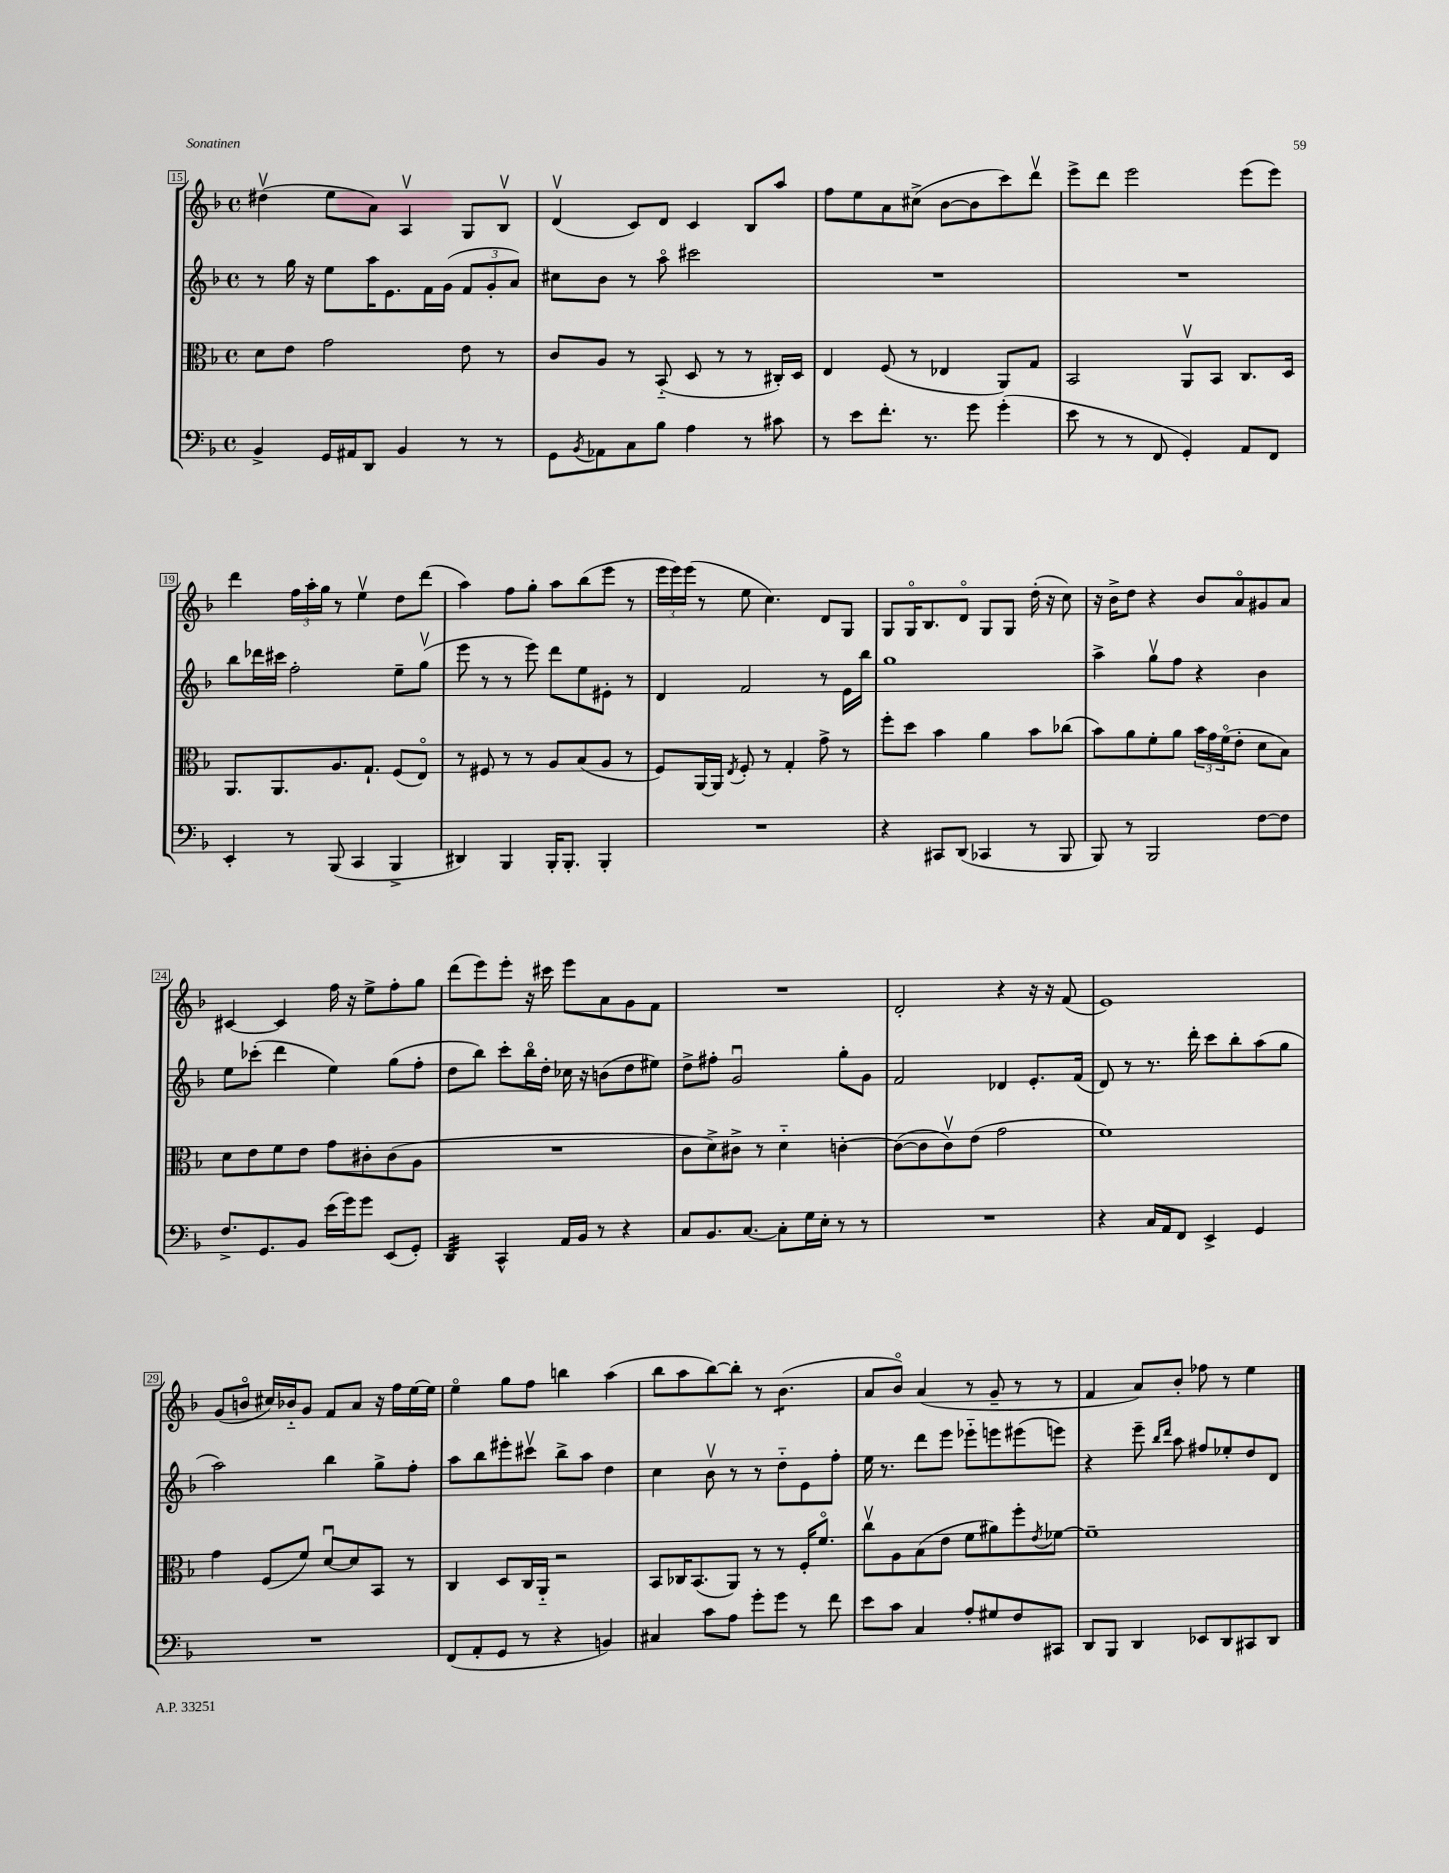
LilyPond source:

<<
\new StaffGroup <<
\new Staff = "s0" {
    \clef treble \key f \major \defaultTimeSignature \time 4/4
    dis''4\upbow( e''8 a'8) a4\upbow g8 bes8\upbow |
    d'4\upbow( c'8) d'8 c'4 bes8 a''8 |
    f''8 e''8 a'8 cis''8->( bes'8~ bes'8 c'''8) d'''8\upbow |
    e'''8-> d'''8 e'''2 e'''8( e'''8) |
    d'''4 \tuplet 3/2 { f''16 a''16-. g''16 } r8 e''4\upbow d''8 d'''8( |
    a''4) f''8 g''8-. a''8 bes''8( e'''8 r8 |
    \tuplet 3/2 { e'''16 e'''16) e'''16( } r8 e''8 c''4.) d'8 g8 |
    g8 g16\flageolet bes8. d'8\flageolet g8 g8 d''16-.( r16 c''8) |
    r16 bes'16-> d''8 r4 bes'8 a'8\flageolet gis'8 a'8 |
    cis'4~ cis'4 f''16 r16 e''8-> f''8-. g''8 |
    d'''8( e'''8) e'''8-. r16 cis'''16 e'''8 a'8 g'8 f'8 |
    R1 |
    d'2-. r4 r16 r16 f'8( |
    e'1) |
    g'8( b'8\flageolet cis''16) bes'16-_ g'8 f'8 a'8 r16 f''16 e''16~ e''16 |
    e''4\flageolet g''8 f''8 b''4 a''4( |
    bes''8 a''8 bes''8~) bes''8-. r8 bes'4.:8( |
    a'8 bes'8\flageolet) a'4( r8 g'8-- r8 r8 |
    f'4 a'8) bes'8-. fes''8 r8 e''4 \bar "|." |
}
\new Staff = "s1" {
    \clef treble \key f \major \defaultTimeSignature \time 4/4
    r8 g''16 r16 e''8 a''16 e'8. f'16 g'16( \tuplet 3/2 { f'8 g'8-. a'8) } |
    cis''8 bes'8 r8 a''8\flageolet cis'''2 |
    R1 |
    R1 |
    bes''8 des'''16 cis'''16 f''2-. e''8-- g''8\upbow( |
    e'''8 r8 r8 e'''8) d'''8 e''8 eis'8-. r8 |
    d'4 f'2 r8 e'16 bes''16 |
    g''1 |
    a''4-> g''8\upbow f''8 r4 bes'4 |
    e''8 ces'''8-.( d'''4 e''4) g''8( f''8-. |
    d''8 bes''8) c'''8-. bes''16\flageolet d''16-. ces''16 r16 b'8( d''8 eis''8) |
    d''8-> fis''8-. g'2\downbow g''8-. g'8 |
    f'2 des'4 e'8.-. f'16( |
    d'8) r8 r8. d'''16-. c'''8 bes''8-. a''8( g''8 |
    a''2) bes''4 g''8-> f''8-. |
    a''8 bes''8 eis'''8-. cis'''8\upbow bes''8-> a''8 d''4 |
    c''4 bes'8\upbow r8 r8 d''8-_ e'8 f''8-. |
    e''16 r8. d'''8 e'''8 ees'''8-_ e'''8 eis'''8( e'''8) |
    r4 e'''8-- \grace { bes''16 d'''16 } a''8 fis''8 ees''8-. d''8 d'8 \bar "|." |
}
\new Staff = "s2" {
    \clef alto \key f \major \defaultTimeSignature \time 4/4
    d'8 e'8 g'2 e'8 r8 |
    c'8 a8 r8 bes,8-_( d8 r8 r8 cis16-.) d16 |
    e4 f8( r8 ees4 a,8) g8 |
    bes,2 a,8\upbow bes,8 c8. d16 |
    a,8. a,8. a8. g8.-! f8( e8\flageolet) |
    r8 fis8 r8 r8 a8 bes8( a8 r8 |
    f8) a,16~ a,16 \acciaccatura { e8 } f8-. r8 g4-. g'8-> r8 |
    f''8-. d''8 bes'4 a'4 bes'8 ces''8( |
    bes'8) a'8 f'8-. a'8 \tuplet 3/2 { bes'16 g'16 f'16\flageolet( } e'8-. d'8 bes8) |
    d'8 e'8 f'8 e'8 g'8 cis'8-. cis'8( a8 |
    R1 |
    c'8 d'8->) cis'8-> r8 d'4-_ c'4~-. |
    c'8~( c'8 c'8\upbow) e'8( g'2 |
    f'1) |
    g'4 f8( f'8) d'8~\downbow d'8 bes,8 r8 |
    c4 d8 c16 a,16-_ r2 |
    bes,8 ces16 bes,8.( a,8) r8 r8 f16-. f'8.\flageolet |
    c''8\upbow a8 bes8( e'8 f'8 ais'8) f''8-. \acciaccatura { e'8 } fes'8~ |
    fes'1-- \bar "|." |
}
\new Staff = "s3" {
    \clef bass \key f \major \defaultTimeSignature \time 4/4
    bes,4-> g,16 ais,16 d,8 bes,4 r8 r8 |
    g,8 \acciaccatura { bes,8 } aes,8 c8 bes8 a4 r8 cis'8 |
    r8 e'8 f'8.-. r8. g'8 g'4-.( |
    e'8 r8 r8 f,8 g,4-.) a,8 f,8 |
    e,4-. r8 bes,,8( c,4 bes,,4-> |
    dis,4) bes,,4 bes,,16-. bes,,8.-. bes,,4-. |
    R1 |
    r4 cis,8 d,8( ces,4 r8 bes,,8 |
    bes,,8) r8 bes,,2 f8~ f8 |
    f8.-> g,8. bes,8 e'16( g'16) g'8 e,8( g,8-.) |
    d,4:32 c,4-^ a,16 bes,16 r8 r4 |
    c8 bes,8. c8.~ c8-. g16 e16-. r8 r8 |
    R1 |
    r4 c16 a,16 f,8 e,4-> g,4 |
    R1 |
    f,8( a,8-. g,8 r8 r4 b,4) |
    cis4 c'8 a8 g'8-. g'8 r8 f'8 |
    e'8 c'8 c4 a8-. gis8 f8 cis,8 |
    d,8 bes,,8 d,4 ees,8 d,8 cis,8 d,8 \bar "|." |
}
>>
>>
\layout { \context { \Score currentBarNumber = #15 \override BarNumber.stencil = #(make-stencil-boxer 0.1 0.3 ly:text-interface::print) } }
